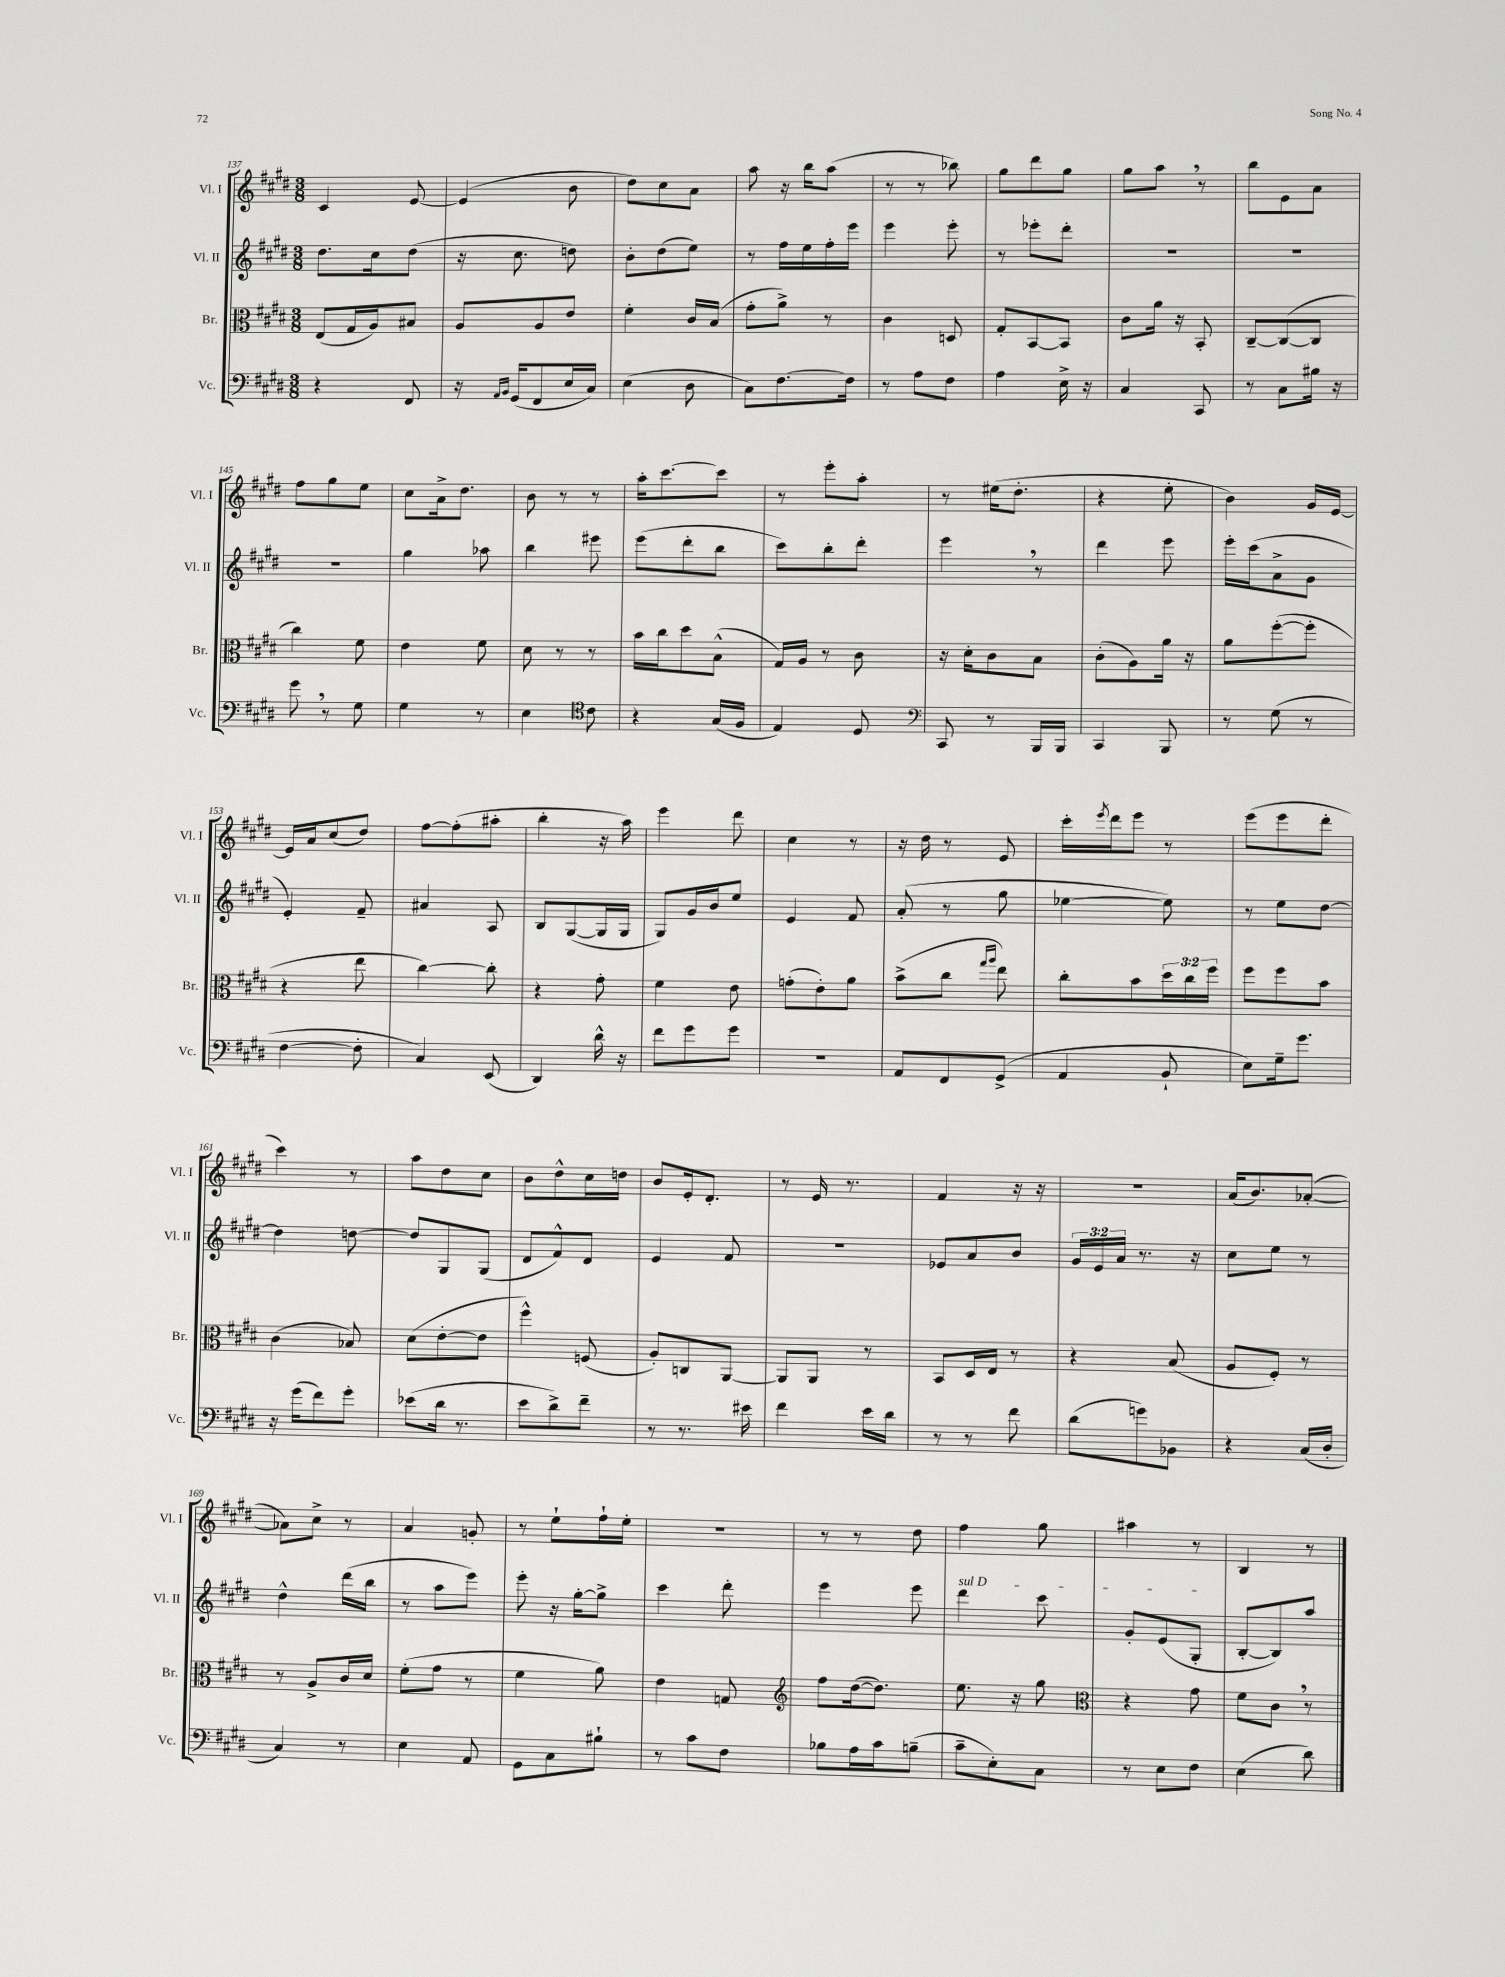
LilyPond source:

<<
\new StaffGroup <<
\new Staff = "s0" \with { instrumentName = "Vl. I" shortInstrumentName = "Vl. I" } {
    \clef treble \key e \major \numericTimeSignature \time 3/8
    cis'4 e'8~ |
    e'4( b'8 |
    dis''8) cis''8 a'8 |
    a''8 r16 b''16 a''8( |
    r8 r8 bes''8) |
    gis''8 dis'''8 gis''8 |
    gis''8 a''8 \breathe r8 |
    b''8 e'8 a'8 |
    fis''8 gis''8 e''8 |
    cis''8 a'16-> dis''8. |
    b'8 r8 r8 |
    a''16-. cis'''8.~ cis'''8 |
    r8 e'''8-. a''8-. |
    r8 eis''16( dis''8.-. |
    r4 e''8-. |
    b'4) gis'16 e'16~ |
    e'16 a'16 cis''8( dis''8) |
    fis''8~ fis''8-.( ais''8-. |
    b''4-. r16 a''16) |
    e'''4 dis'''8 |
    cis''4 r8 |
    r16 dis''16 r8 e'8 |
    cis'''16-. \acciaccatura { e'''8 } dis'''16 e'''8 r8 |
    e'''8( e'''8 dis'''8-. |
    cis'''4) r8 |
    a''8 dis''8 cis''8 |
    b'8 dis''8-^ cis''16 d''16 |
    b'8 e'16-. dis'8.-. |
    r8 e'16 r8. |
    fis'4 r16 r16 |
    R4. |
    a'16( b'8.) aes'8~-.( |
    aes'8) cis''8-> r8 |
    a'4 g'8-. |
    r8 e''8-! fis''16-! e''16-. |
    R4. |
    r8 r8 dis''8 |
    fis''4 gis''8 |
    ais''4 r8 |
    b4 r8 \bar "|." |
}
\new Staff = "s1" \with { instrumentName = "Vl. II" shortInstrumentName = "Vl. II" } {
    \clef treble \key e \major \numericTimeSignature \time 3/8 \override Staff.TupletNumber.text = #tuplet-number::calc-fraction-text
    dis''8. cis''16 dis''8( |
    r16 cis''8. d''8) |
    b'8-. dis''8( e''8) |
    r8 fis''16 e''16 fis''16-. e'''16 |
    e'''4 e'''8-. |
    r8 ees'''8-. dis'''8-. |
    R4. |
    R4. |
    R4. |
    gis''4 aes''8 |
    b''4 eis'''8 |
    e'''8( dis'''8-. b''8 |
    cis'''8) b''8-. dis'''8-. |
    e'''4 \breathe r8 |
    dis'''4 e'''8 |
    e'''16-. cis'''16( a'8-> gis'8 |
    e'4-.) fis'8-- |
    ais'4 a8 |
    b8 gis8~( gis16 gis16 |
    gis8) gis'16 b'16 e''8 |
    e'4 fis'8 |
    a'8-.( r8 gis''8 |
    ees''4~ ees''8) |
    r8 e''8 dis''8~ |
    dis''4 d''8~ |
    d''8 gis8 gis8( |
    dis'8 fis'8-^) dis'8 |
    e'4 fis'8 |
    R4. |
    ees'8 a'8 b'8 |
    \tuplet 3/2 { gis'16 e'16 a'16 } r8. r16 |
    cis''8 e''8 r8 |
    dis''4-^ dis'''16( b''16 |
    r8 a''8 e'''8) |
    e'''8-. r16 gis''16~-. gis''8-> |
    cis'''4 dis'''8-. |
    e'''4 e'''8 |
    \once \override TextSpanner.bound-details.left.text = \markup { \italic "sul D" } dis'''4\startTextSpan cis'''8 |
    gis'8-. e'8( gis8-.\stopTextSpan |
    b8~-. b8) a''8 \bar "|." |
}
\new Staff = "s2" \with { instrumentName = "Br." shortInstrumentName = "Br." } {
    \clef alto \key e \major \numericTimeSignature \time 3/8 \override Staff.TupletNumber.text = #tuplet-number::calc-fraction-text
    e8( gis16 a16) bis8 |
    a8 a8 e'8 |
    fis'4-. cis'16 b16( |
    gis'8-. a'8->) r8 |
    cis'4 d8 |
    gis8-. b,8~ b,8 |
    cis'8 a'16 r16 b,8-. |
    cis8~-- cis8~( cis8 |
    cis''4) fis'8 |
    e'4 fis'8 |
    dis'8 r8 r8 |
    b'16 cis''16 dis''8 b8-^( |
    gis16) a16 r8 cis'8 |
    r16 dis'16-. cis'8 b8 |
    cis'8-.( a8) a'16 r16 |
    a'8 fis''8~-.( fis''8-. |
    r4 e''8 |
    cis''4~) cis''8-. |
    r4 gis'8-. |
    fis'4 e'8 |
    g'8-.( e'8-.) a'8 |
    b'8->( cis''8 \grace { gis''16 a''16 } e''8) |
    cis''8-. b'8 \tuplet 3/2 { dis''16 cis''16 fis''16 } |
    fis''8 fis''8 b'8 |
    cis'4( bes8) |
    dis'8( e'8~-. e'8 |
    fis''4-^) f8( |
    a8-.) c8 a,8~ |
    a,8 a,8 r8 |
    b,8 dis16 e16 r8 |
    r4 b8( |
    a8 fis8-.) r8 |
    r8 a8-> cis'16 dis'16 |
    fis'8-.( gis'8 r8 |
    fis'4 a'8) |
    e'4 g8 |
    \clef treble fis''8 dis''16~( dis''8.) |
    e''8. r16 gis''8 |
    \clef alto r4 gis'8 |
    fis'8 cis'8 \breathe r8 \bar "|." |
}
\new Staff = "s3" \with { instrumentName = "Vc." shortInstrumentName = "Vc." } {
    \clef bass \key e \major \numericTimeSignature \time 3/8
    r4 fis,8 |
    r16 \grace { a,16 b,16 } gis,16( fis,8 e16 cis16) |
    e4( dis8 |
    cis8) fis8.~ fis16 |
    r8 a8 fis8 |
    a4 e16-> r16 |
    cis4 cis,8 |
    r8 cis8 bis16 r16 |
    gis'8 \breathe r8 gis8 |
    gis4 r8 |
    e4 \clef tenor cis'8 |
    r4 gis16( fis16 |
    e4) dis8 |
    \clef bass cis,8 r8 b,,16 b,,16 |
    cis,4 b,,8 |
    r8 gis8( r8 |
    fis4~ fis8-. |
    cis4) e,8( |
    dis,4) dis'16-^ r16 |
    fis'8 gis'8 gis'8 |
    R4. |
    a,8 fis,8 gis,8->( |
    a,4 b,8-! |
    e8) gis16-- gis'8. |
    r16 gis'16( fis'8) gis'8-. |
    ees'8( dis'16 r8. |
    e'8 dis'8->) fis'8-- |
    r8 r8. eis'16 |
    fis'4 e'16 dis'16 |
    r8 r8 fis'8 |
    dis'8( g'8) bes,8 |
    r4 cis16( dis16-. |
    cis4) r8 |
    e4 a,8 |
    gis,8 cis8 bis8-! |
    r8 cis'8 fis8 |
    bes8 a16 cis'16 b8--( |
    cis'8-- e8-.) cis8 |
    r8 e8 fis8 |
    e4( dis'8) \bar "|." |
}
>>
>>
\layout { \context { \Score currentBarNumber = #137 } }
